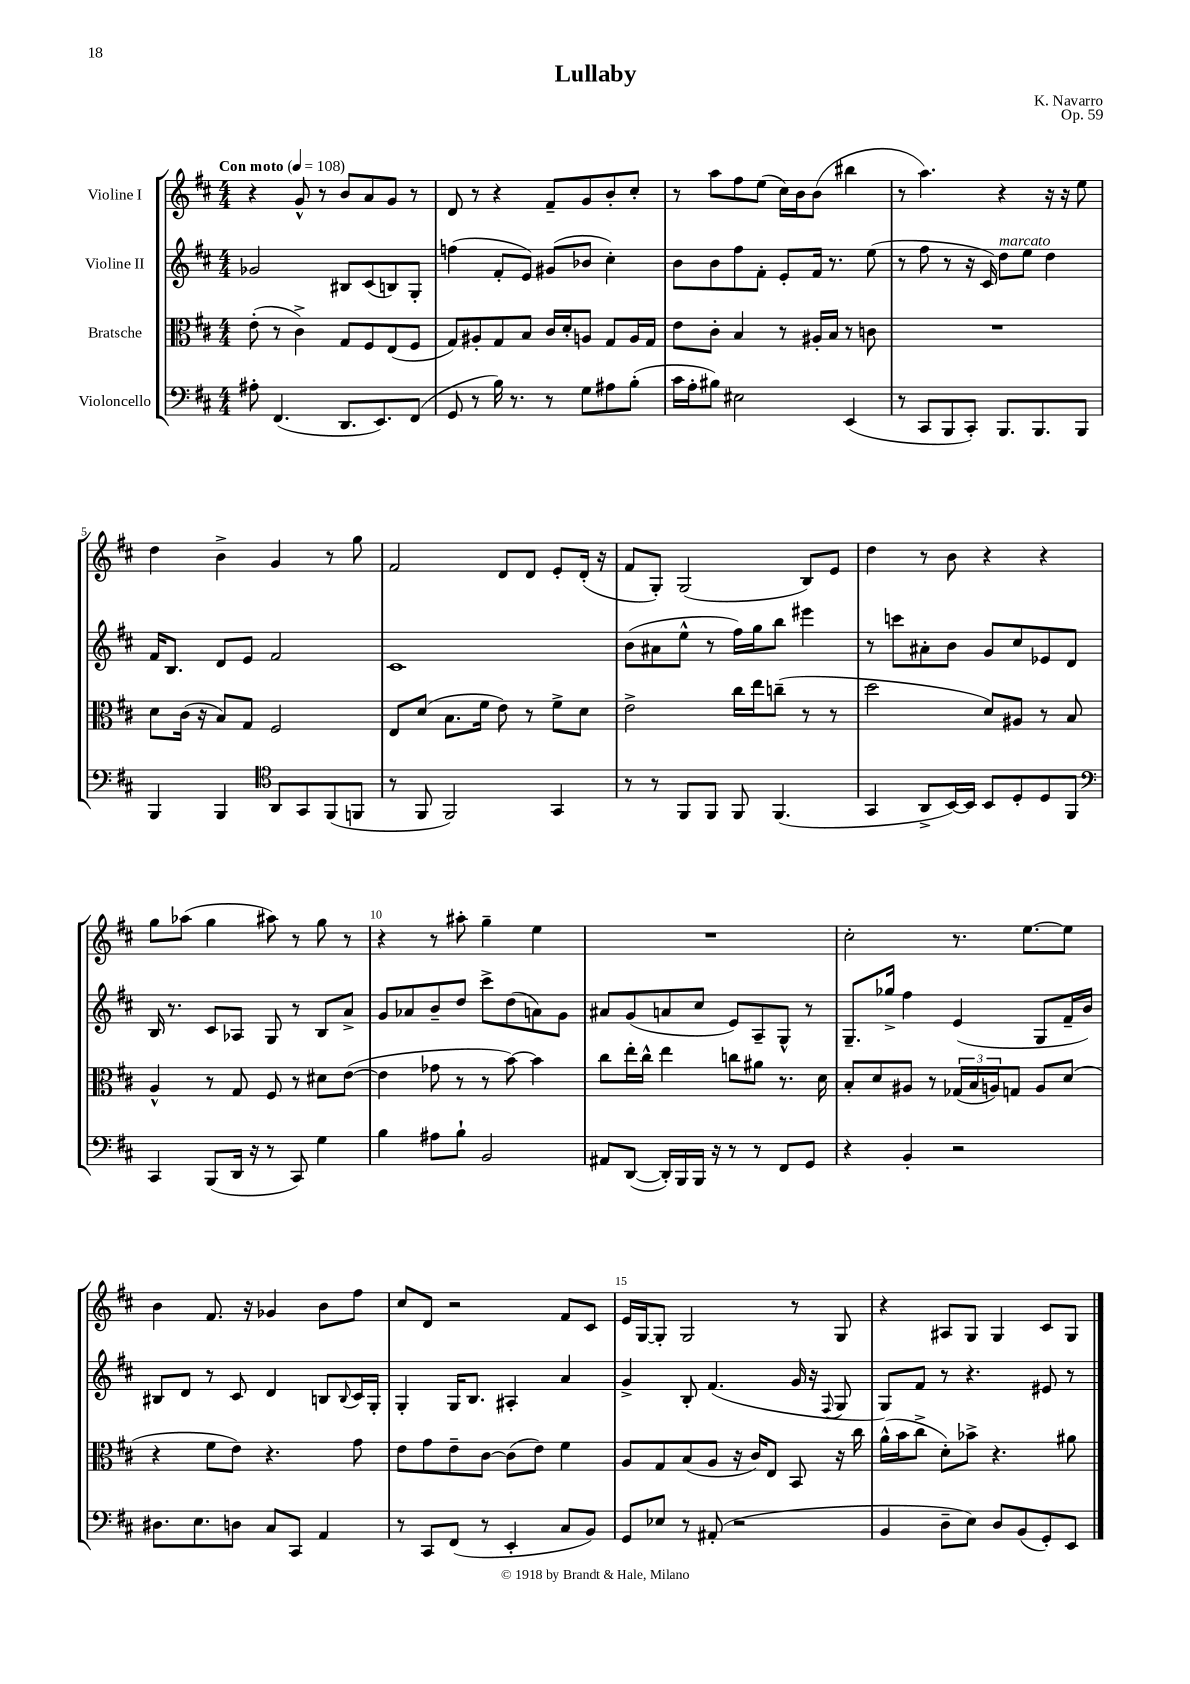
\header { title = "Lullaby" composer = "K. Navarro" opus = "Op. 59" }
<<
\new StaffGroup <<
\new Staff = "s0" \with { instrumentName = "Violine I" } {
    \clef treble \key d \major \numericTimeSignature \time 4/4 \tempo "Con moto" 4 = 108
    r4 g'8-^ r8 b'8 a'8 g'8 r8 |
    d'8 r8 r4 fis'8-- g'8 b'8-. cis''8-. |
    r8 a''8 fis''8 e''8( cis''16) b'16 b'8( bis''4 |
    r8 a''4.) r4 r16 r16 e''8 |
    d''4 b'4-> g'4 r8 g''8 |
    fis'2 d'8 d'8 e'8-. d'16-.( r16 |
    fis'8 g8-.) g2( b8) e'8 |
    d''4 r8 b'8 r4 r4 |
    g''8 aes''8( g''4 ais''8) r8 g''8 r8 |
    r4 r8 ais''8-. g''4-- e''4 |
    R1 |
    cis''2-. r8. e''8.~ e''8 |
    b'4 fis'8. r16 ges'4 b'8 fis''8 |
    cis''8 d'8 r2 fis'8 cis'8 |
    e'16 g16~ g8-. g2 r8 g8 |
    r4 ais8 g8 g4 cis'8 g8 \bar "|." |
}
\new Staff = "s1" \with { instrumentName = "Violine II" } {
    \clef treble \key d \major \numericTimeSignature \time 4/4
    ges'2 bis8 cis'8( b8) g8-. |
    f''4( fis'8-. e'8) gis'8( bes'8 cis''4-.) |
    b'8 b'8 fis''8 fis'8-. e'8-. fis'16 r8. e''8( |
    r8 fis''8 r8 r16 cis'16) d''8^\markup { \italic "marcato" } e''8 d''4 |
    fis'16 b8. d'8 e'8 fis'2 |
    cis'1 |
    b'8( ais'8 e''8-^ r8 fis''16) g''16 b''8 eis'''4 |
    r8 c'''8 ais'8-. b'8 g'8 cis''8 ees'8 d'8 |
    b16 r8. cis'8 aes8 g8 r8 b8 a'8-> |
    g'8 aes'8 b'8-- d''8 cis'''8-> d''8( a'8) g'8 |
    ais'8 g'8( a'8 cis''8 e'8) a8-- g8-^ r8 |
    g8.-- ges''16-> fis''4 e'4( g8 fis'16-- b'16) |
    bis8 d'8 r8 cis'8 d'4 b8 \appoggiatura { b8 } cis'16 g16-. |
    g4-. g16 b8. ais4-. a'4 |
    g'4-> b8-. fis'4.( g'16 r16 \appoggiatura { fis8 } g8 |
    g8) fis'8 r8 r4. eis'8 r8 \bar "|." |
}
\new Staff = "s2" \with { instrumentName = "Bratsche" } {
    \clef alto \key d \major \numericTimeSignature \time 4/4
    e'8-.( r8 cis'4->) g8 fis8 e8( fis8 |
    g8) ais8-. g8 b8 cis'16 d'16-. a8 g8 a16 g16 |
    e'8 cis'8-. b4 r8 ais16-. b16 r8 c'8 |
    R1 |
    d'8 cis'16( r16 b8) g8 fis2 |
    e8 d'8( b8. fis'16 e'8) r8 fis'8-> d'8 |
    e'2-> cis''16 e''16 c''8--( r8 r8 |
    d''2 d'8) ais8 r8 b8 |
    a4-^ r8 g8 fis8 r8 dis'8 e'8~( |
    e'4 ges'8 r8 r8 b'8~) b'4 |
    cis''8 e''16-. cis''16-^ e''4 c''8 ais'8 r8. d'16 |
    b8-. d'8 ais8 r8 \tuplet 3/2 { ges16( b16 a16) } g8 a8 d'8( |
    r4 fis'8 e'8) r4. g'8 |
    e'8 g'8 e'8-- cis'8~ cis'8( e'8) fis'4 |
    a8 g8 b8( a8 r16 cis'16) e8 b,8 r16 cis''16 |
    a'16-^( b'16 cis''8-> d'8-.) bes'8-> r4. ais'8 \bar "|." |
}
\new Staff = "s3" \with { instrumentName = "Violoncello" } {
    \clef bass \key d \major \numericTimeSignature \time 4/4
    ais8-. fis,4.( d,8. e,8.) fis,8( |
    g,8 r8 b16) r8. r8 g8 ais8 b8-.( |
    cis'16 a16-. bis8) eis2 e,4( |
    r8 cis,8 b,,8 cis,8-.) b,,8. b,,8. b,,8 |
    b,,4 b,,4 \clef tenor a,8 g,8 fis,8( f,8 |
    r8 fis,8 fis,2) g,4 |
    r8 r8 fis,8 fis,8 fis,8 fis,4.( |
    g,4 a,8-> b,16~) b,16 b,8 d8-. d8 fis,8 |
    \clef bass cis,4 b,,8( d,16 r16 r8 cis,8) g4 |
    b4 ais8 b8-! b,2 |
    ais,8 d,8~( d,16-.) b,,16 b,,16 r16 r8 r8 fis,8 g,8 |
    r4 b,4-. r2 |
    dis8. e8. d8 cis8 cis,8 a,4 |
    r8 cis,8 fis,8( r8 e,4-. cis8 b,8) |
    g,8 ees8 r8 ais,8-.( r2 |
    b,4 d8-- e8) d8 b,8( g,8-.) e,8 \bar "|." |
}
>>
>>
\layout { \context { \Score \override BarNumber.break-visibility = ##(#f #t #t) barNumberVisibility = #(every-nth-bar-number-visible 5) } }
